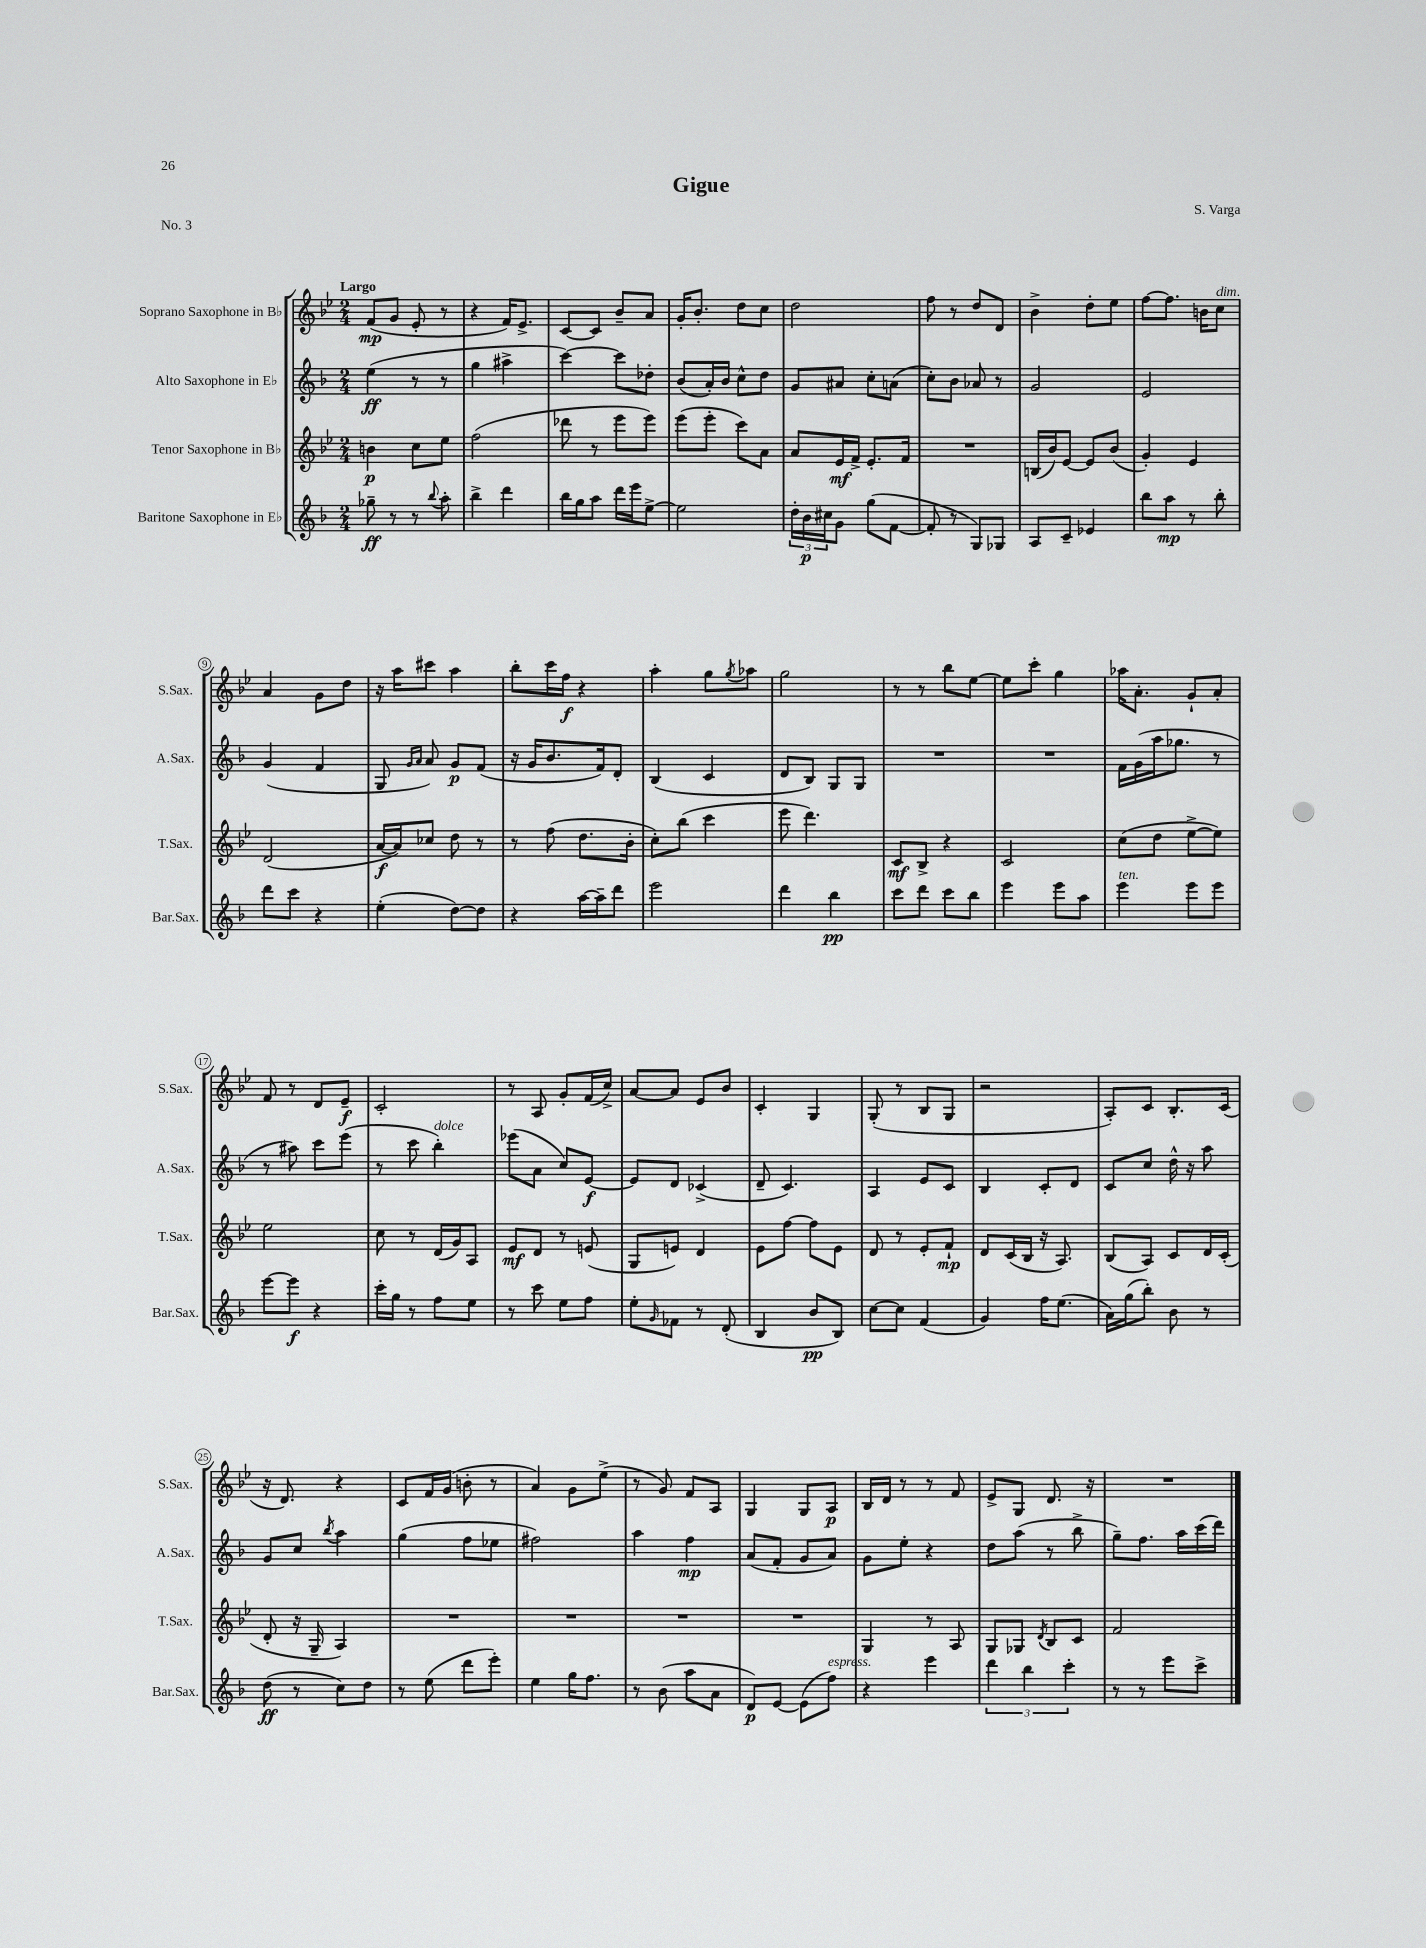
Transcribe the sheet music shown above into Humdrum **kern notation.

**kern	**dynam	**kern	**dynam	**kern	**dynam	**kern	**dynam
*part4	*part4	*part3	*part3	*part2	*part2	*part1	*part1
*staff4	*staff4	*staff3	*staff3	*staff2	*staff2	*staff1	*staff1
*I"Baritone Saxophone in E♭	*	*I"Tenor Saxophone in B♭	*	*I"Alto Saxophone in E♭	*	*I"Soprano Saxophone in B♭	*
*I'Bar.Sax.	*	*I'T.Sax.	*	*I'A.Sax.	*	*I'S.Sax.	*
*clefG2	*	*clefG2	*	*clefG2	*	*clefG2	*
*k[b-]	*	*k[b-e-]	*	*k[b-]	*	*k[b-e-]	*
*M2/4	*	*M2/4	*	*M2/4	*	*M2/4	*
=1	=1	=1	=1	=1	=1	=1	=1
!	!	!	!	!	!	!LO:TX:a:B:t=Largo	!
8gg-X~\	ff	4bn\	p	(4ee\	ff	(8f/L	mp
8r	.	.	.	.	.	8g/J	.
8r	.	8cc\L	.	8r	.	8e-'/	.
8qqbb-/	.	.	.	.	.	.	.
8aa'\	.	8ee-\J	.	8r	.	8r	.
=2	=2	=2	=2	=2	=2	=2	=2
4bb-^\	.	(2ff\	.	4gg\	.	4r	.
4ddd\	.	.	.	4aa#X^\	.	16f/KL)	.
.	.	.	.	.	.	8.e-^/J	.
=3	=3	=3	=3	=3	=3	=3	=3
16bb-\LL	.	8ddd-X\	.	[4ccc\)	.	[8c/L	.
16gg\J	.	.	.	.	.	.	.
8aa\J	.	8r	.	.	.	8c/J]	.
16ddd\LL	.	8eee-\L	.	8ccc\L]	.	8b-~/L	.
16eee\J	.	.	.	.	.	.	.
[8ee^\J	.	8eee-\J)	.	8dd-X'\J	.	8a/J	.
=4	=4	=4	=4	=4	=4	=4	=4
2ee\]	.	(8eee-\L	.	(8b-/L	.	16g'/KL	.
.	.	.	.	.	.	8.b-'/J	.
.	.	8eee-'\J	.	16a'/L)	.	.	.
.	.	.	.	16b-/JJ	.	.	.
.	.	8ccc\L)	.	8cc^^\L	.	8dd\L	.
.	.	8a\J	.	8dd\J	.	8cc\J	.
=5	=5	=5	=5	=5	=5	=5	=5
24dd'\LL	.	8a/L	.	8g/L	.	2dd\	.
24b-\	p	.	.	.	.	.	.
24cc#X\J	.	.	.	.	.	.	.
8g\J	.	16e-/L	mf	8a#X/J	.	.	.
.	.	16f^/JJ	.	.	.	.	.
(8gg\L	.	8.e-'/L	.	8cc'\L	.	.	.
[8f\J	.	.	.	(8an\J	.	.	.
.	.	16f/Jk	.	.	.	.	.
=6	=6	=6	=6	=6	=6	=6	=6
8f'/]	.	2r	.	8cc'\L)	.	8ff\	.
8r	.	.	.	8b-\J	.	8r	.
8G/L)	.	.	.	8a-X/	.	8dd/L	.
8G-X/J	.	.	.	8r	.	8d/J	.
=7	=7	=7	=7	=7	=7	=7	=7
8A/L	.	(16Bn/LL	.	2g/	.	4b-^\	.
.	.	16b-/J)	.	.	.	.	.
8c~/J	.	[8e-/J	.	.	.	.	.
4e-X/	.	8e-/L]	.	.	.	8dd'\L	.
.	.	(8b-/J	.	.	.	8ee-\J	.
=8	=8	=8	=8	=8	=8	=8	=8
8bb-\L	.	4g'/)	.	2e/	.	[8ff\L	.
8aa\J	mp	.	.	.	.	8.ff\J]	.
8r	.	4e-/	.	.	.	.	.
.	.	.	.	.	.	16bn\KL	.
!	!	!	!	!	!	!LO:TX:a:i:t=dim.	!
8bb-'\	.	.	.	.	.	8cc\J	.
!!LO:LB:g=z
=9	=9	=9	=9	=9	=9	=9	=9
8ddd\L	.	(2d/	.	(4g/	.	4a/	.
8ccc\J	.	.	.	.	.	.	.
4r	.	.	.	4f/	.	8g\L	.
.	.	.	.	.	.	8dd\J	.
=10	=10	=10	=10	=10	=10	=10	=10
(4ee'\	.	[16a/LL	f	8G/	.	16r	.
.	.	16a/J])	.	.	.	16aa\KL	.
.	.	.	.	16qqg/LL	.	.	.
.	.	.	.	16qqa/JJ	.	.	.
.	.	8cc-X/J	.	8a/)	.	8ccc#X\J	.
[8dd\L)	.	8dd\	.	8g/L	p	4aa\	.
8dd\J]	.	8r	.	(8f/J	.	.	.
=11	=11	=11	=11	=11	=11	=11	=11
4r	.	8r	.	16r	.	8bb-'\L	.
.	.	.	.	16g/KL	.	.	.
.	.	(8ff\	.	8.b-/	.	16ccc\L	.
.	.	.	.	.	.	16ff\JJ	f
[16aa\LL	.	8.dd\L	.	.	.	4r	.
16aa~\J]	.	.	.	16f/k)	.	.	.
8ddd\J	.	.	.	8d'/J	.	.	.
.	.	16b-'\Jk	.	.	.	.	.
=12	=12	=12	=12	=12	=12	=12	=12
2eee\	.	8cc'\L)	.	(4B-/	.	4aa'\	.
.	.	(8bb-\J	.	.	.	.	.
.	.	4ccc\	.	4c/	.	8gg\L	.
.	.	.	.	.	.	8qgg/	.
.	.	.	.	.	.	8aa-X\J	.
=13	=13	=13	=13	=13	=13	=13	=13
4ddd\	.	8eee-\	.	8d/L	.	2gg\	.
.	.	4.ddd\)	.	8B-/J)	.	.	.
4bb-\	pp	.	.	8G/L	.	.	.
.	.	.	.	8G/J	.	.	.
=14	=14	=14	=14	=14	=14	=14	=14
8ccc\L	.	8c/L	mf	2r	.	8r	.
8ddd\J	.	8B-^/J	.	.	.	8r	.
8ccc\L	.	4r	.	.	.	8bb-\L	.
8bb-\J	.	.	.	.	.	[8ee-\J	.
=15	=15	=15	=15	=15	=15	=15	=15
4eee\	.	2c/	.	2r	.	8ee-\L]	.
.	.	.	.	.	.	8ccc'\J	.
8eee\L	.	.	.	.	.	4gg\	.
8aa\J	.	.	.	.	.	.	.
=16	=16	=16	=16	=16	=16	=16	=16
!LO:TX:a:i:t=ten.	!	!	!	!	!	!	!
4eee\	.	(8cc\L	.	16f\LL	.	16aa-X\KL	.
.	.	.	.	(16g\	.	8.a'\J	.
.	.	8dd\J	.	16aa\J	.	.	.
.	.	.	.	8.gg-X\J	.	.	.
8eee\L	.	[8ee-^\L	.	.	.	8g`/L	.
8eee\J	.	8ee-\J])	.	8r	.	8a'/J	.
!!LO:LB:g=z
=17	=17	=17	=17	=17	=17	=17	=17
[8eee\L	.	2ee-\	.	8r	.	8f/	.
8eee\J]	f	.	.	8aa#X\)	.	8r	.
4r	.	.	.	8ccc\L	.	8d/L	.
.	.	.	.	(8eee\J	.	8e-~/J	f
=18	=18	=18	=18	=18	=18	=18	=18
16ccc'\LL	.	8cc\	.	8r	.	2c'/	.
16gg\JJ	.	.	.	.	.	.	.
8r	.	8r	.	8ccc\	.	.	.
!	!	!	!	!LO:TX:a:i:t=dolce	!	!	!
8ff\L	.	(16d/LL	.	4bb-'\)	.	.	.
.	.	16g/J)	.	.	.	.	.
8ee\J	.	8A/J	.	.	.	.	.
=19	=19	=19	=19	=19	=19	=19	=19
8r	.	8e-/L	mf	(8eee-X\L	.	8r	.
8ccc\	.	8d/J	.	8a\J	.	8A/	.
8ee\L	.	8r	.	8cc/L)	.	8g'/L	.
8ff\J	.	(8en/	.	[8e/J	f	(16f/L	.
.	.	.	.	.	.	16cc^/JJ)	.
=20	=20	=20	=20	=20	=20	=20	=20
8ee'\L	.	8G/L	.	8e/L]	.	[8a/L	.
16qqg/	.	.	.	.	.	.	.
8f-X\J	.	8en/J)	.	8d/J	.	8a/J]	.
8r	.	4d/	.	(4c-X^/	.	8e-/L	.
(8d'/	.	.	.	.	.	8b-/J	.
=21	=21	=21	=21	=21	=21	=21	=21
4B-/	.	8e-\L	.	8d~/	.	4c'/	.
.	.	[8ff\J	.	4.c/)	.	.	.
8b-/L	pp	8ff\L]	.	.	.	4G/	.
8B-/J)	.	8e-\J	.	.	.	.	.
=22	=22	=22	=22	=22	=22	=22	=22
[8cc\L	.	8d/	.	4A/	.	(8G'/	.
8cc\J]	.	8r	.	.	.	8r	.
(4f/	.	8e-'/L	.	8e/L	.	8B-/L	.
.	.	8f`/J	mp	8c/J	.	8G/J	.
=23	=23	=23	=23	=23	=23	=23	=23
4g/)	.	8d/L	.	4B-/	.	2r	.
.	.	(16c/L	.	.	.	.	.
.	.	16B-/JJ	.	.	.	.	.
16ff\KL	.	16r	.	8c'/L	.	.	.
(8.ee\J	.	8.A/)	.	.	.	.	.
.	.	.	.	8d/J	.	.	.
=24	=24	=24	=24	=24	=24	=24	=24
16a\LL)	.	(8B-/L	.	8c/L	.	8A'/L)	.
(16gg\J	.	.	.	.	.	.	.
8bb-'\J)	.	8A/J)	.	8cc/J	.	8c/J	.
8b-\	.	8c/L	.	16dd^^\	.	8.B-'/L	.
.	.	.	.	16r	.	.	.
8r	.	16d/L	.	8aa\	.	.	.
.	.	(16c'/JJ	.	.	.	(16c/Jk	.
!!LO:LB:g=z
=25	=25	=25	=25	=25	=25	=25	=25
(8dd\	ff	8d'/	.	8g/L	.	16r	.
.	.	.	.	.	.	8.d/)	.
8r	.	16r	.	8cc/J	.	.	.
.	.	16G~/	.	.	.	.	.
.	.	.	.	8qbb-/	.	.	.
8cc\L)	.	4A/)	.	4aa\	.	4r	.
8dd\J	.	.	.	.	.	.	.
=26	=26	=26	=26	=26	=26	=26	=26
8r	.	2r	.	(4gg\	.	8c/L	.
(8ee\	.	.	.	.	.	16f/L	.
.	.	.	.	.	.	(16g/JJ	.
8ddd\L	.	.	.	8ff\L	.	8bn'\	.
8eee'\J)	.	.	.	8ee-X\J	.	8r	.
=27	=27	=27	=27	=27	=27	=27	=27
4ee\	.	2r	.	2ff#X\)	.	4a/)	.
16gg\KL	.	.	.	.	.	8g\L	.
8.ff\J	.	.	.	.	.	.	.
.	.	.	.	.	.	(8ee-^\J	.
=28	=28	=28	=28	=28	=28	=28	=28
8r	.	2r	.	4aa\	.	8r	.
(8b-\	.	.	.	.	.	8g/)	.
8aa\L	.	.	.	4ff\	mp	8f/L	.
8a\J	.	.	.	.	.	8A/J	.
=29	=29	=29	=29	=29	=29	=29	=29
8d/L)	p	2r	.	(8a/L	.	4G/	.
[8e/J	.	.	.	8f'/J	.	.	.
(8e\L]	.	.	.	8g/L	.	8G/L	.
!LO:TX:a:i:t=espress.	!	!	!	!	!	!	!
8ff\J)	.	.	.	8a/J)	.	8A/J	p
=30	=30	=30	=30	=30	=30	=30	=30
4r	.	4G/	.	8g\L	.	16B-/LL	.
.	.	.	.	.	.	16d/JJ	.
.	.	.	.	8ee'\J	.	8r	.
4eee\	.	8r	.	4r	.	8r	.
.	.	8A/	.	.	.	8f/	.
=31	=31	=31	=31	=31	=31	=31	=31
6ddd\	.	8G/L	.	8dd\L	.	8e-^/L	.
.	.	8G-X/J	.	(8aa\J	.	8G/J	.
6bb-\	.	.	.	.	.	.	.
.	.	8qd/	.	.	.	.	.
.	.	8B-/L	.	8r	.	8.d/	.
6ccc'\	.	.	.	.	.	.	.
.	.	8c/J	.	8bb-^\	.	.	.
.	.	.	.	.	.	16r	.
=32	=32	=32	=32	=32	=32	=32	=32
8r	.	2f/	.	8gg~\L)	.	2r	.
8r	.	.	.	8.ff\J	.	.	.
8eee\L	.	.	.	.	.	.	.
.	.	.	.	16aa\LL	.	.	.
8ccc^\J	.	.	.	(16ccc\	.	.	.
.	.	.	.	16ddd\JJ)	.	.	.
==	==	==	==	==	==	==	==
*-	*-	*-	*-	*-	*-	*-	*-
